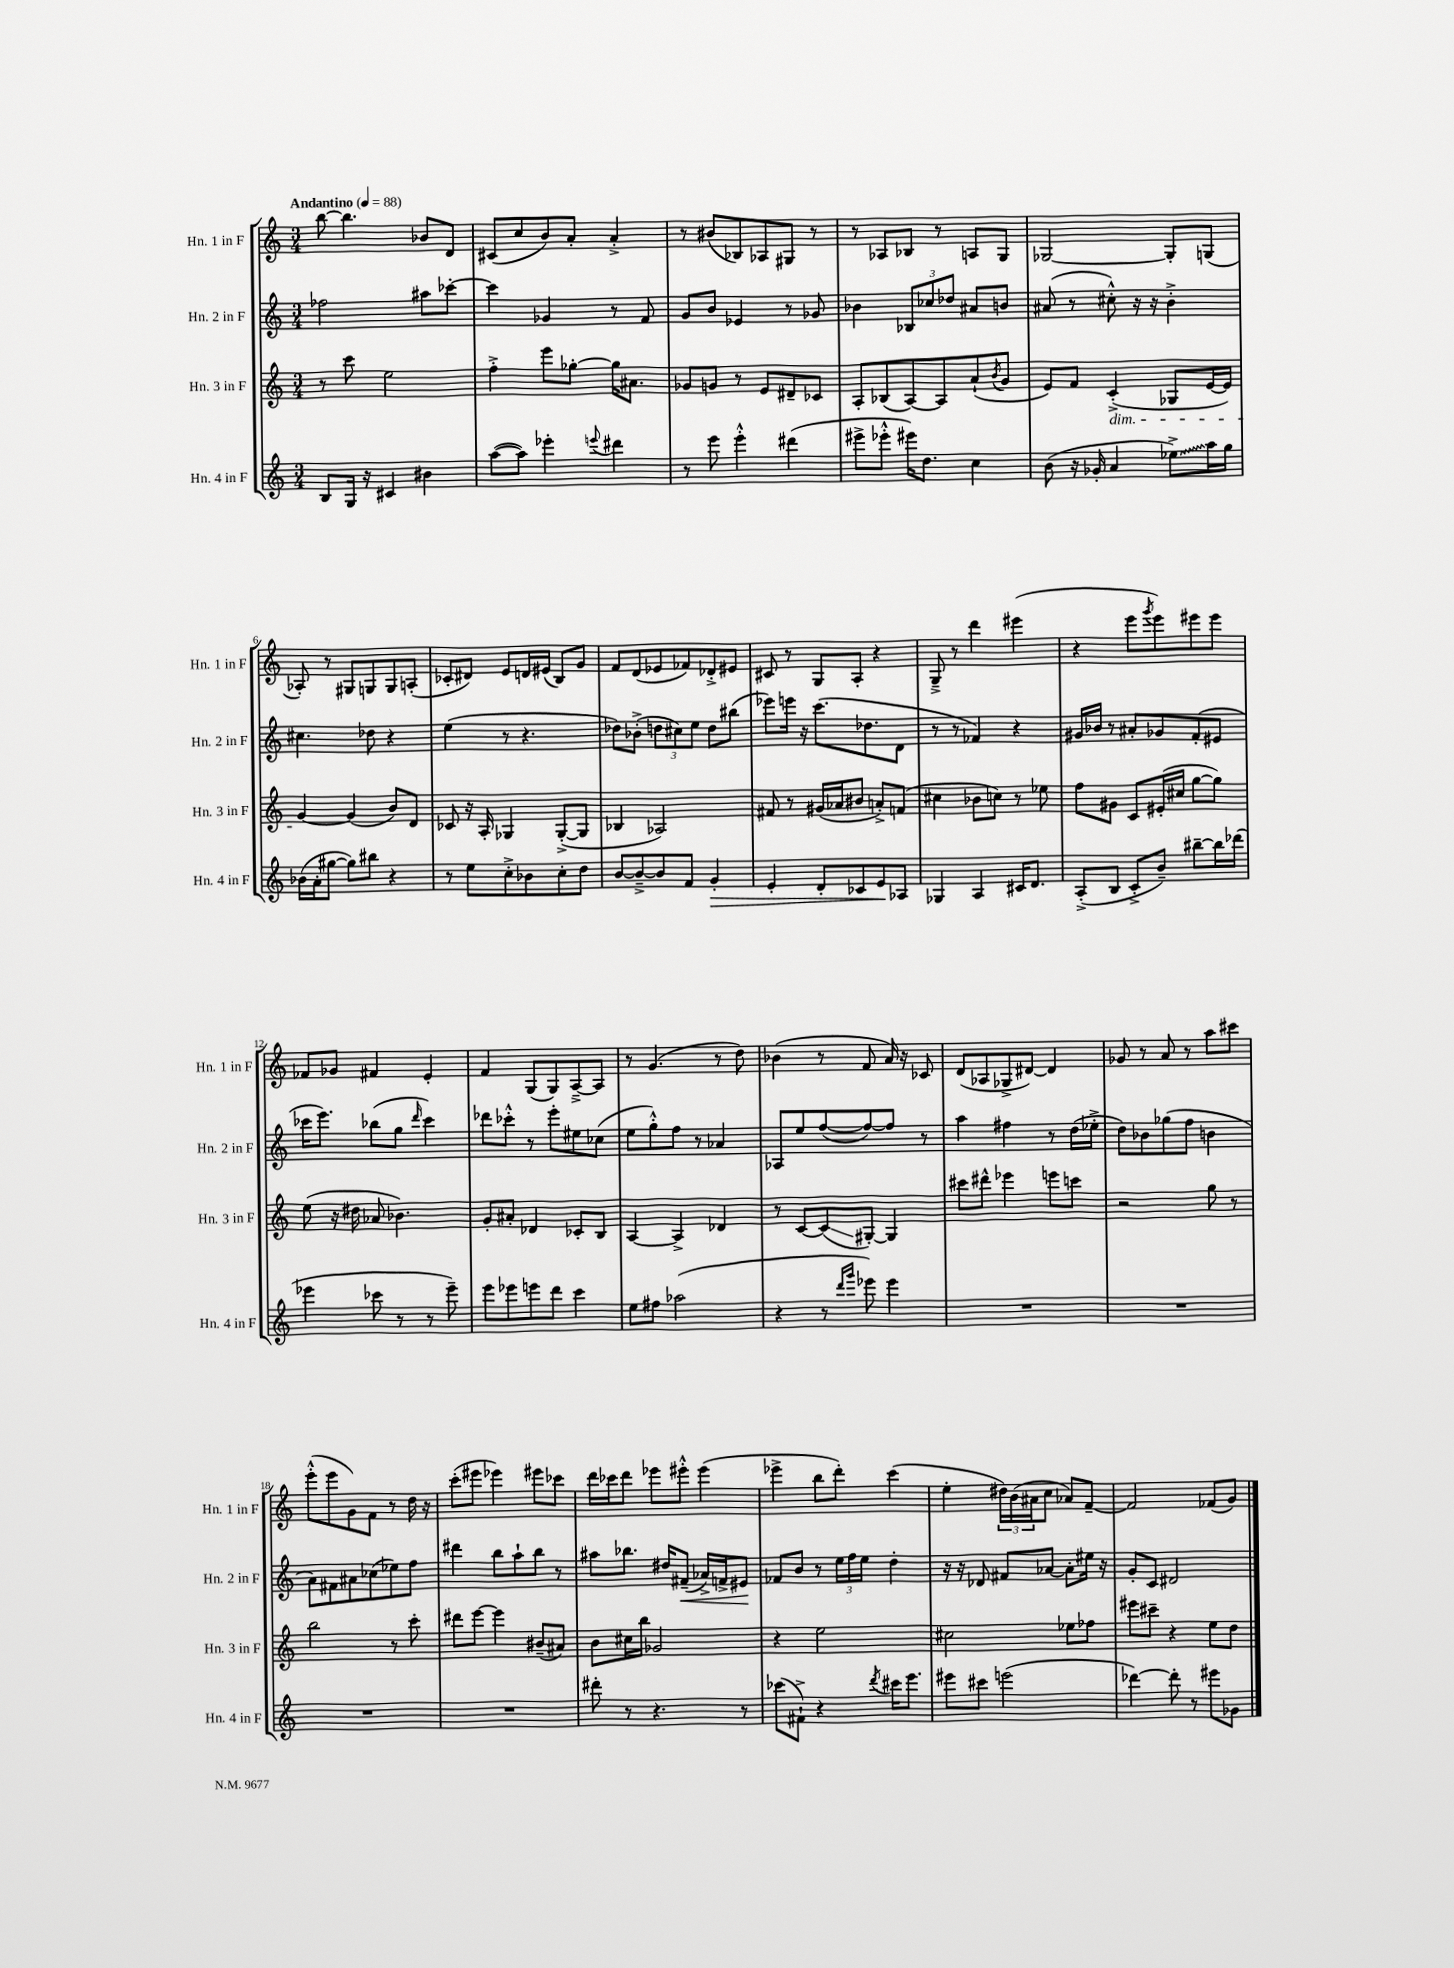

**kern	**kern	**kern	**kern
*staff4	*staff3	*staff2	*staff1
*clefG2	*clefG2	*clefG2	*clefG2
*k[]	*k[]	*k[]	*k[]
*M3/4	*M3/4	*M3/4	*M3/4
*MM88	*MM88	*MM88	*MM88
8B/L	8r	2ff-\	[8bb\
16G/Jk	8ccc\	.	4.bb\]
16r	.	.	.
4c#/	2ee\	.	.
4b#\	.	8aa#\L	8b-/L
.	.	[8ccc-'\J	8d/J
=	=	=	=
([8aa\L	4ff'^\	4ccc-\]	(8c#/L
8aa\]J)	.	.	8cc/
4eee-'\	8eee\L	4g-/	8b/)
.	[8gg-'\J	.	8a'/J
8qqeee/	.	.	.
4ddd#\	16gg-\]LK	8r	4a'^/
.	8.a#\J	.	.
.	.	8f/	.
=	=	=	=
8r	8g-/L	8g/L	8r
8eee\	8g/J	8b/J	(8b#/L
4eee'^^\	8r	4e-/	8B-/)
.	8e/L	.	8A-/
(4ddd#\	8d#~/	8r	8G#/J
.	8c-/J	8g-/	8r
=	=	=	=
8eee#^\L	8A'/L	4b-\	8r
8eee-'^^\J	(8B-/	.	8A-/L
16eee#\LK)	[8A/)	12B-/L	8B-/J
8.dd\J	.	.	.
.	.	12cc-/	.
.	8A/]	.	8r
.	.	12dd-/J	.
4cc\	(8a`/	8a#/L	8A/L
.	8qb/	.	.
.	8g/J	8b/J	8G/J
=	=	=	=
(8b\	8e/L)	(8a#/	[2G-/
16r	8f/J	8r	.
16g-'/	.	.	.
4a/	(4c'^/	8cc#'^^\)	.
.	.	16r	.
.	.	16r	.
8ee-^\L)	8G-/L	4b'^\	8G-'/]L
16aa\L	[16e/L	.	(8G/J
16gg\JJ	16e/]JJ)	.	.
=	=	=	=
(16b-\LL	[4g/	4.cc#\	8A-'/)
16a'\J	.	.	.
[8gg#\J	.	.	8r
8gg#\]L)	(4g/]	.	8G#/L
8bb#\J	.	8dd-\	8G/
4r	8b/L)	4r	8G/
.	8d/J	.	(8A'/J
=	=	=	=
8r	8c-/	(4ee\	8c-'/L
8ee\L	16r	.	8d#/J)
.	16A'/	.	.
8cc'^\	4G-/	8r	8e/L
8b-\	.	4.r	16d/L
.	.	.	(16e#/JJ
8cc'\	([8G-'^/L	.	8B/L)
8dd\J	8G-/]J	.	8g/J
=	=	=	=
[8b/L	4B-/	8dd-\L)	8f/L
8b~^/_	.	(8b-'^\J	(8d/
8b/]	2A-/)	12dd\L	8e-/
.	.	12cc#\)	.
8f/J	.	.	8f-/)
.	.	12ee\J	.
4g'/	.	8dd\L	8d-'^/
.	.	(8bb#\J	8e#/J
=	=	=	=
4e'/	8f#/	8eee-\L)	8c#/
.	8r	16eee\Jk	8r
.	.	16r	.
8d'/L	(16g#/LL	(8.ccc\L	8G/L
.	16a-/J	.	.
8c-/	8b#/J	.	8A'/J
.	.	8.dd-\	.
8e/	8a'^/L)	.	4r
8A-/J	(8f/J	8d\J	.
=	=	=	=
4G-/	4cc#\	8r	8G~^/
.	.	8r	8r
4A/	8b-\L	4f-/)	4ddd\
.	8cc\J)	.	.
16c#/LK	8r	4r	(4eee#\
8.d/J	.	.	.
.	8ee-\	.	.
=	=	=	=
(8A'^/L	8ff\L	16g#/LL	4r
.	.	16b-/JJ	.
8B/J	8g#\J	8r	.
8c'^/L	8c/L	8a#'/L	8eee\L
.	.	.	8qggg/
8b~/J)	(16e#'/L	8g-/	8eee\)
.	16cc#/JJ	.	.
[8bb#~\L	[8gg\L	(8f'/	8eee#\
16bb#\]L	8gg\]J)	8e#/J	8eee#\J
(16ddd-\JJ	.	.	.
=	=	=	=
4eee-\	(8ee\	16ccc-\LK	8f-/L
.	.	8.eee\J)	.
.	16r	.	8g-/J
.	16dd#\	.	.
8ccc-\	8a-/	(8bb-\L	4f#/
8r	4.b-\)	8gg\J	.
.	.	16qqddd/	.
8r	.	4ccc-\)	4e'/
8eee-~\)	.	.	.
=	=	=	=
8eee\L	8g'/L	8ddd-\L	4f/
8eee-\	8a#'/J	8ccc-'^^\J	.
8eee\	4d-/	8r	(8G/L
8ddd\J	.	8eee'\L	8G/)
4ccc\	8c-'/L	8ee#\	[8A~^/
.	8B/J	(8cc-\J	8A/]J
=	=	=	=
8ee\L	[4A/	8ee\L	8r
8ff#\J	.	8gg'^^\)	(4.g/
(2aa-\	4A^/]	8ff\J	.
.	.	8r	.
.	4d-/	4a-/	8r
.	.	.	8dd\)
=	=	=	=
4r	8r	8A-/L	(4b-\
.	[8c/L	8ee/	.
8r	(8c/]	([8ff/	8r
16qqddd/LL	.	.	.
16qqggg/JJ	.	.	.
8eee-\)	[8G#'/J)	8ff/_)	8f/
4eee-\	4G#/]	8ff/]J	16a/)
.	.	.	16r
.	.	8r	8c-/
=	=	=	=
2.r	8ccc#\L	4aa\	(8d/L
.	8ddd#^^\J	.	8A-/
.	4eee-\	4ff#\	8G-^/
.	.	.	[8d#/J)
.	8eee\L	8r	4d#/]
.	8ccc\J	(16dd\LL	.
.	.	16ee-'^\JJ	.
=	=	=	=
2.r	2r	8dd\L)	8g-/
.	.	8b-\	8r
.	.	(8gg-\	8a/
.	.	8ff\J	8r
.	8gg\	4b\	8aa\L
.	8r	.	8ccc#\J
=	=	=	=
2.r	2bb\	8a\L)	(8eee'^^\L
.	.	8f#\	8eee\
.	.	8a#\	8g\)
.	.	(8cc-\	8f\J
.	8r	8ee-\)	8r
.	8ccc'\	8ff\J	16dd\
.	.	.	16r
=	=	=	=
2.r	8ddd#\L	4ddd#\	(8ccc'\L
.	[8eee\J	.	8eee#\J
.	4eee\]	8bb\L	4eee-\)
.	.	8aa`\	.
.	(8b#~/L	8bb\J	8eee#\L
.	8a#/J)	8r	8ccc-\J
=	=	=	=
8ddd#'\	8b\L	8aa#\L	16ddd\LL
.	.	.	16ccc-\J
8r	16cc#\L	8.bb-\J	8ddd\J
.	16bb\JJ	.	.
4.r	2g-/	.	8eee-\L
.	.	16dd#/LK	.
.	.	(8f#~/J	8eee#'^^\J
.	.	16a-^/LL)	(4eee#\
.	.	16f^/J	.
8r	.	8e#/J	.
=	=	=	=
(8ccc-\L	4r	8f-/L	4eee-^\
8f#`^\J)	.	8b/J	.
4r	2ee\	8r	8bb\L
.	.	24ee\LL	8ddd'\J)
.	.	24ff\	.
.	.	24ee\JJ	.
8qddd/	.	.	.
16ccc#\LK	.	4dd'\	(4ccc\
8.eee\J	.	.	.
=	=	=	=
8eee#\L	2cc#\	16r	4ee'\
.	.	16r	.
8ccc#\J	.	8d-/	.
(2eee\	.	8f#/L	24dd#\LL)
.	.	.	(24b\
.	.	.	24a#\J
.	.	[8a-/J	8cc\J
.	8ee-\L	8a-'\]L	8a-/L)
.	8ff-\J	16ee#\Jk	[8f~/J
.	.	16r	.
=	=	=	=
[4ddd-\)	8eee#\L	8g'/L	2f/]
.	8ccc#~\J	8c/J	.
8ddd-'\]	4r	2d#/	.
8r	.	.	.
8eee#\L	8ee\L	.	(8f-/L
8g-\J	8dd\J	.	8g/J)
==	==	==	==
*-	*-	*-	*-
